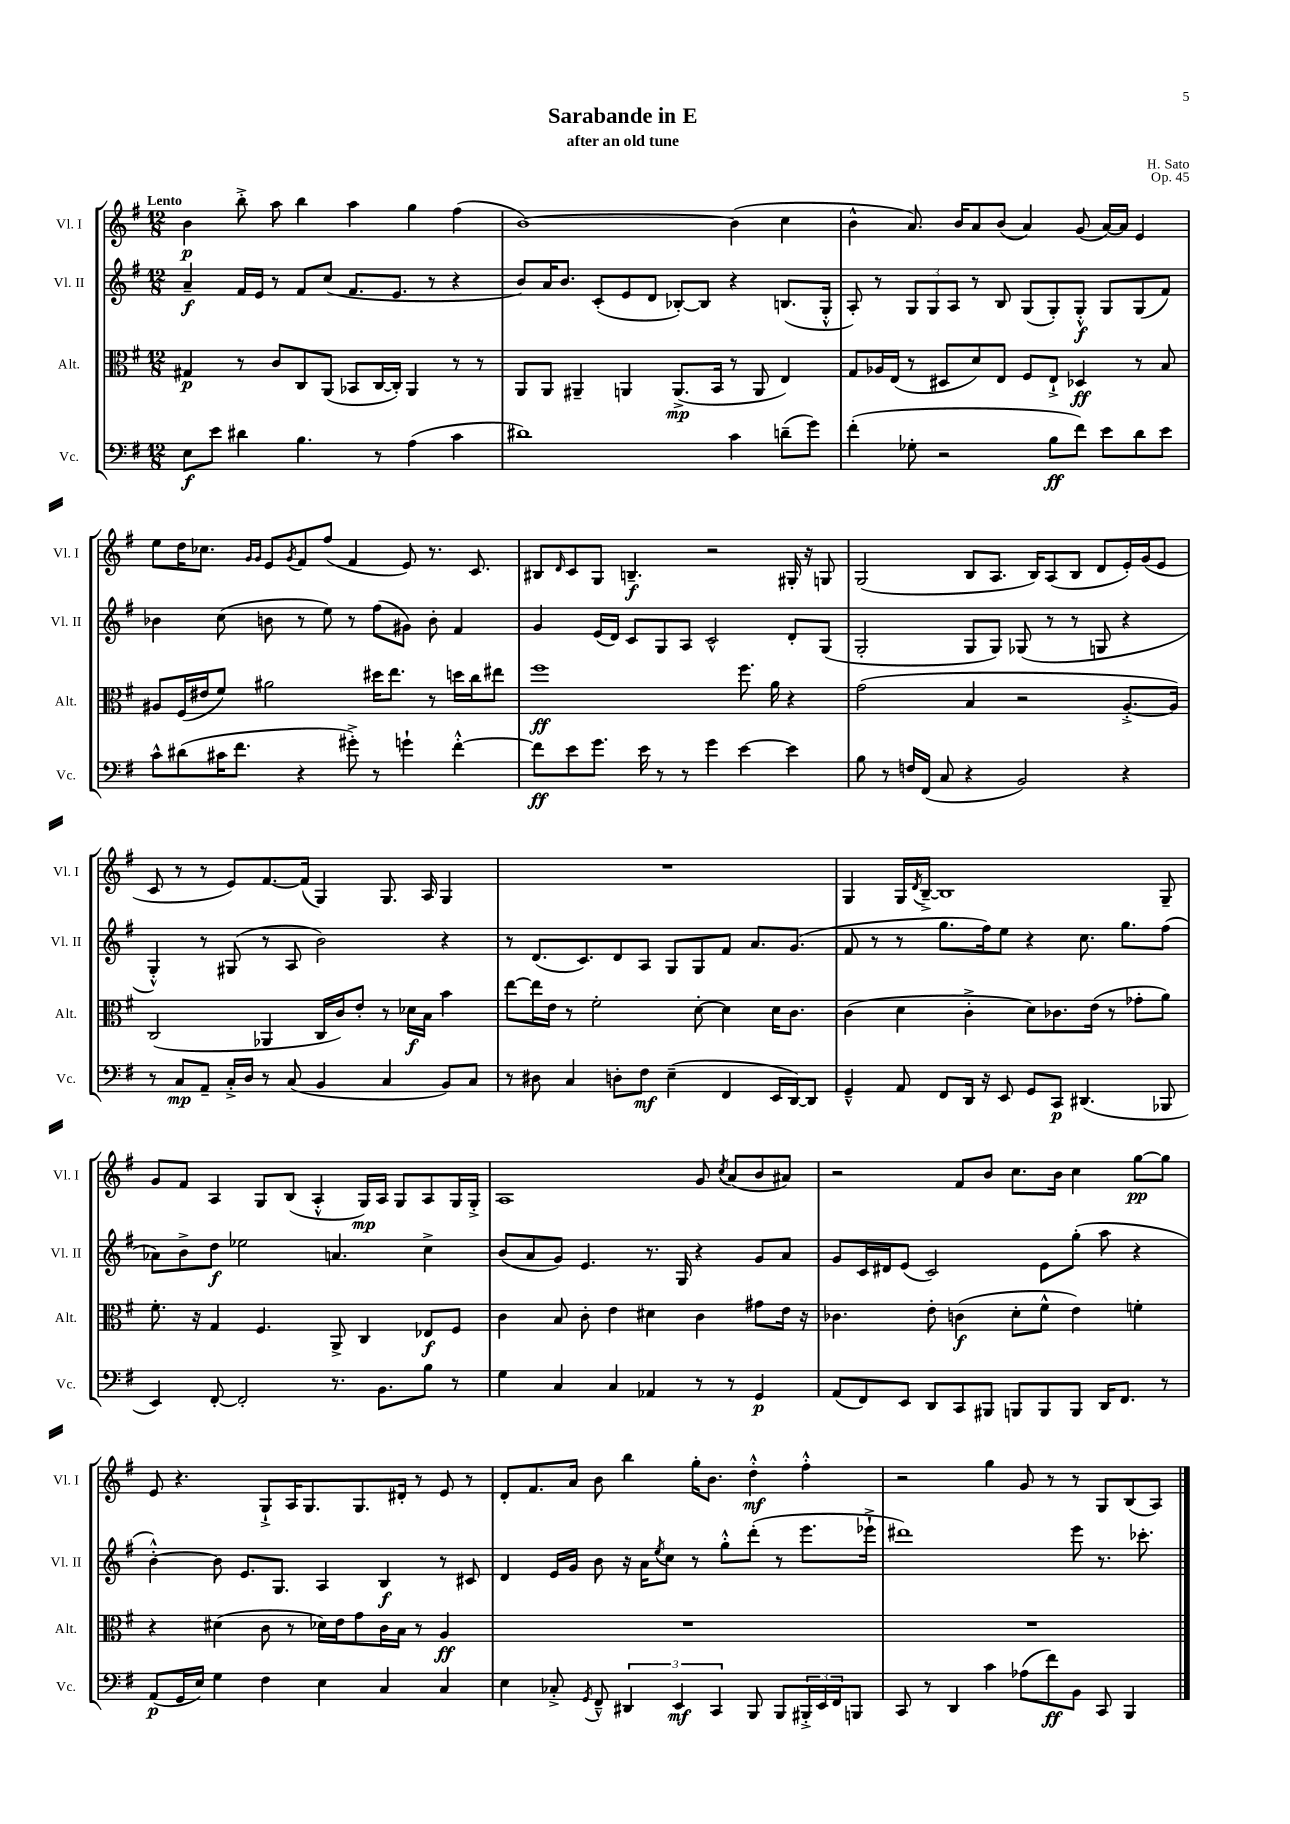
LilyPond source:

\header { title = "Sarabande in E" composer = "H. Sato" subtitle = "after an old tune" opus = "Op. 45" }
<<
\new StaffGroup <<
\new Staff = "s0" \with { instrumentName = "Vl. I" shortInstrumentName = "Vl. I" } {
    \clef treble \key g \major \numericTimeSignature \time 12/8 \tempo "Lento"
    b'4\p b''8-.-> a''8 b''4 a''4 g''4 fis''4( |
    b'1~) b'4( c''4 |
    b'4-^ a'8.) b'16 a'8 b'8( a'4) g'8( a'16~) a'16 e'4 |
    e''8 d''16 ces''8. \grace { g'16 g'16 } e'8 \acciaccatura { g'8 } fis'8 fis''8( fis'4 e'8) r8. c'8. |
    bis8 \grace { d'16 } c'8 g8 b4.--\f r2 gis16-. r16 g8 |
    g2( b8 a8. b16) a8( b8 d'8 e'16-.) g'16( e'8 |
    c'8 r8 r8 e'8) fis'8.~ fis'16( g4) g8. a16 g4 |
    R1. |
    g4 g16 \acciaccatura { d'8 } b16~---> b1 g8-- |
    g'8 fis'8 a4 g8 b8( a4-.-^ g16\mp) a16 g8 a8 g16 g16-.-> |
    a1 g'8 \acciaccatura { c''8 } a'8( b'8 ais'8) |
    r2 fis'8 b'8 c''8. b'16 c''4 g''8~\pp g''8 |
    e'8 r4. g8-!-> a16 g8. g8. dis'16-. r8 e'8 r8 |
    d'8-. fis'8. a'16 b'8 b''4 g''16-. b'8. d''4-.-^\mf fis''4-.-^ |
    r2 g''4 g'8 r8 r8 g8 b8( a8) \bar "|." |
}
\new Staff = "s1" \with { instrumentName = "Vl. II" shortInstrumentName = "Vl. II" } {
    \clef treble \key g \major \numericTimeSignature \time 12/8
    a'4--\f fis'16 e'16 r8 fis'8 c''8( fis'8. e'8. r8 r4 |
    b'8) a'16 b'8. c'8-.( e'8 d'8 bes8~-.) bes8 r4 b8.( g16-.-^ |
    a8-.) r8 \tuplet 3/2 { g8 g8 a8 } r8 b8 g8( g8-.) g8-.-^\f g8 g8( fis'8) |
    bes'4 c''8( b'8 r8 e''8) r8 fis''8( gis'8) b'8-. fis'4 |
    g'4 e'16( d'16) c'8 g8 a8 c'2-^ d'8-. g8( |
    g2-. g8 g8) ges8( r8 r8 g8 r4 |
    g4-.-^) r8 gis8( r8 a8 b'2) r4 |
    r8 d'8.( c'8.) d'8 a8 g8 g8 fis'8 a'8. g'8.( |
    fis'8 r8 r8 g''8. fis''16) e''8 r4 c''8. g''8. fis''8( |
    aes'8) b'8-> d''8\f ees''2 a'4. c''4-> |
    b'8( a'8 g'8) e'4. r8. g16 r4 g'8 a'8 |
    g'8 c'16 dis'16 e'8( c'2) e'8 g''8-.( a''8 r4 |
    b'4~-.-^) b'8 e'8. g8. a4 b4\f r8 cis'8 |
    d'4 e'16 g'16 b'8 r16 a'16 \acciaccatura { e''8 } c''8 r8 g''8-.-^ d'''8-.( r8 e'''8. ees'''16-!-> |
    dis'''1) e'''8 r8. ces'''8.-. \bar "|." |
}
\new Staff = "s2" \with { instrumentName = "Alt." shortInstrumentName = "Alt." } {
    \clef alto \key g \major \numericTimeSignature \time 12/8
    gis4\p r8 c'8 c8 a,8( bes,8 c16~ c16-.) a,4 r8 r8 |
    a,8 a,8 ais,4-- a,4 a,8.->\mp( b,16 r8 a,8 e4) |
    g8 aes16 e16( r8 dis8 d'8) e8 fis8 e8-!-> des4\ff r8 b8 |
    ais8 fis16( eis'16 fis'8) ais'2 dis''16 e''8. r8 d''16 c''16 eis''8 |
    fis''1\ff fis''8. a'16 r4 |
    g'2( b4 r2 a8.~-.-> a16) |
    c2( aes,4 c16 c'16) e'8-. r8 des'16\f b16 b'4 |
    e''8~ e''16 e'16 r8 fis'2-. d'8~-. d'4 d'16 c'8. |
    c'4( d'4 c'4-.-> d'8) ces'8. e'16( r8 ges'8-. a'8) |
    fis'8.-. r16 g4 fis4. a,8-> c4 ees8\f fis8 |
    c'4 b8 c'8-. e'4 dis'4 c'4 gis'8 e'16 r16 |
    ces'4. e'8-. c'4\f( d'8-. fis'8-^ e'4) f'4-. |
    r4 dis'4( c'8 r8 des'16) e'16 g'8 c'16 b16 r8 a4\ff |
    R1. |
    R1. \bar "|." |
}
\new Staff = "s3" \with { instrumentName = "Vc." shortInstrumentName = "Vc." } {
    \clef bass \key g \major \numericTimeSignature \time 12/8
    e8\f e'8 dis'4 b4. r8 a4( c'4 |
    dis'1) c'4 d'8--( g'8) |
    fis'4-.( ges8-. r2 b8\ff fis'8) e'8 d'8 e'8 |
    c'8-^ dis'8( cis'16 fis'8. r4 gis'8-.->) r8 g'4-! fis'4~-.-^ |
    fis'8\ff e'8 g'8. e'16 r8 r8 g'4 e'4~ e'4 |
    b8 r8 f16 fis,16( c8 r4 b,2) r4 |
    r8 c8\mp a,8-- c16-.-> d16 r8 c8( b,4 c4 b,8) c8 |
    r8 dis8 c4 d8-. fis8\mf e4--( fis,4 e,16 d,16~) d,8 |
    g,4---^ a,8 fis,8 d,16 r16 e,8 g,8 c,8\p dis,4.( bes,,8 |
    e,4) fis,8~-. fis,2-. r8. b,8. b8 r8 |
    g4 c4 c4 aes,4 r8 r8 g,4\p |
    a,8( fis,8) e,8 d,8 c,8 bis,,8 b,,8 b,,8 b,,8 d,16 fis,8. r8 |
    a,8\p( g,16 e16) g4 fis4 e4 c4 c4 |
    e4 ces8-.-> \acciaccatura { g,8 } fis,8---^ \tuplet 3/2 { dis,4 e,4\mf c,4 } b,,8 b,,8 \tuplet 3/2 { bis,,16-.-> e,16 fis,16 } b,,8 |
    c,8 r8 d,4 c'4 aes8( fis'8\ff) b,8 c,8 b,,4 \bar "|." |
}
>>
>>
\layout { \context { \Score \remove "Bar_number_engraver" } }
